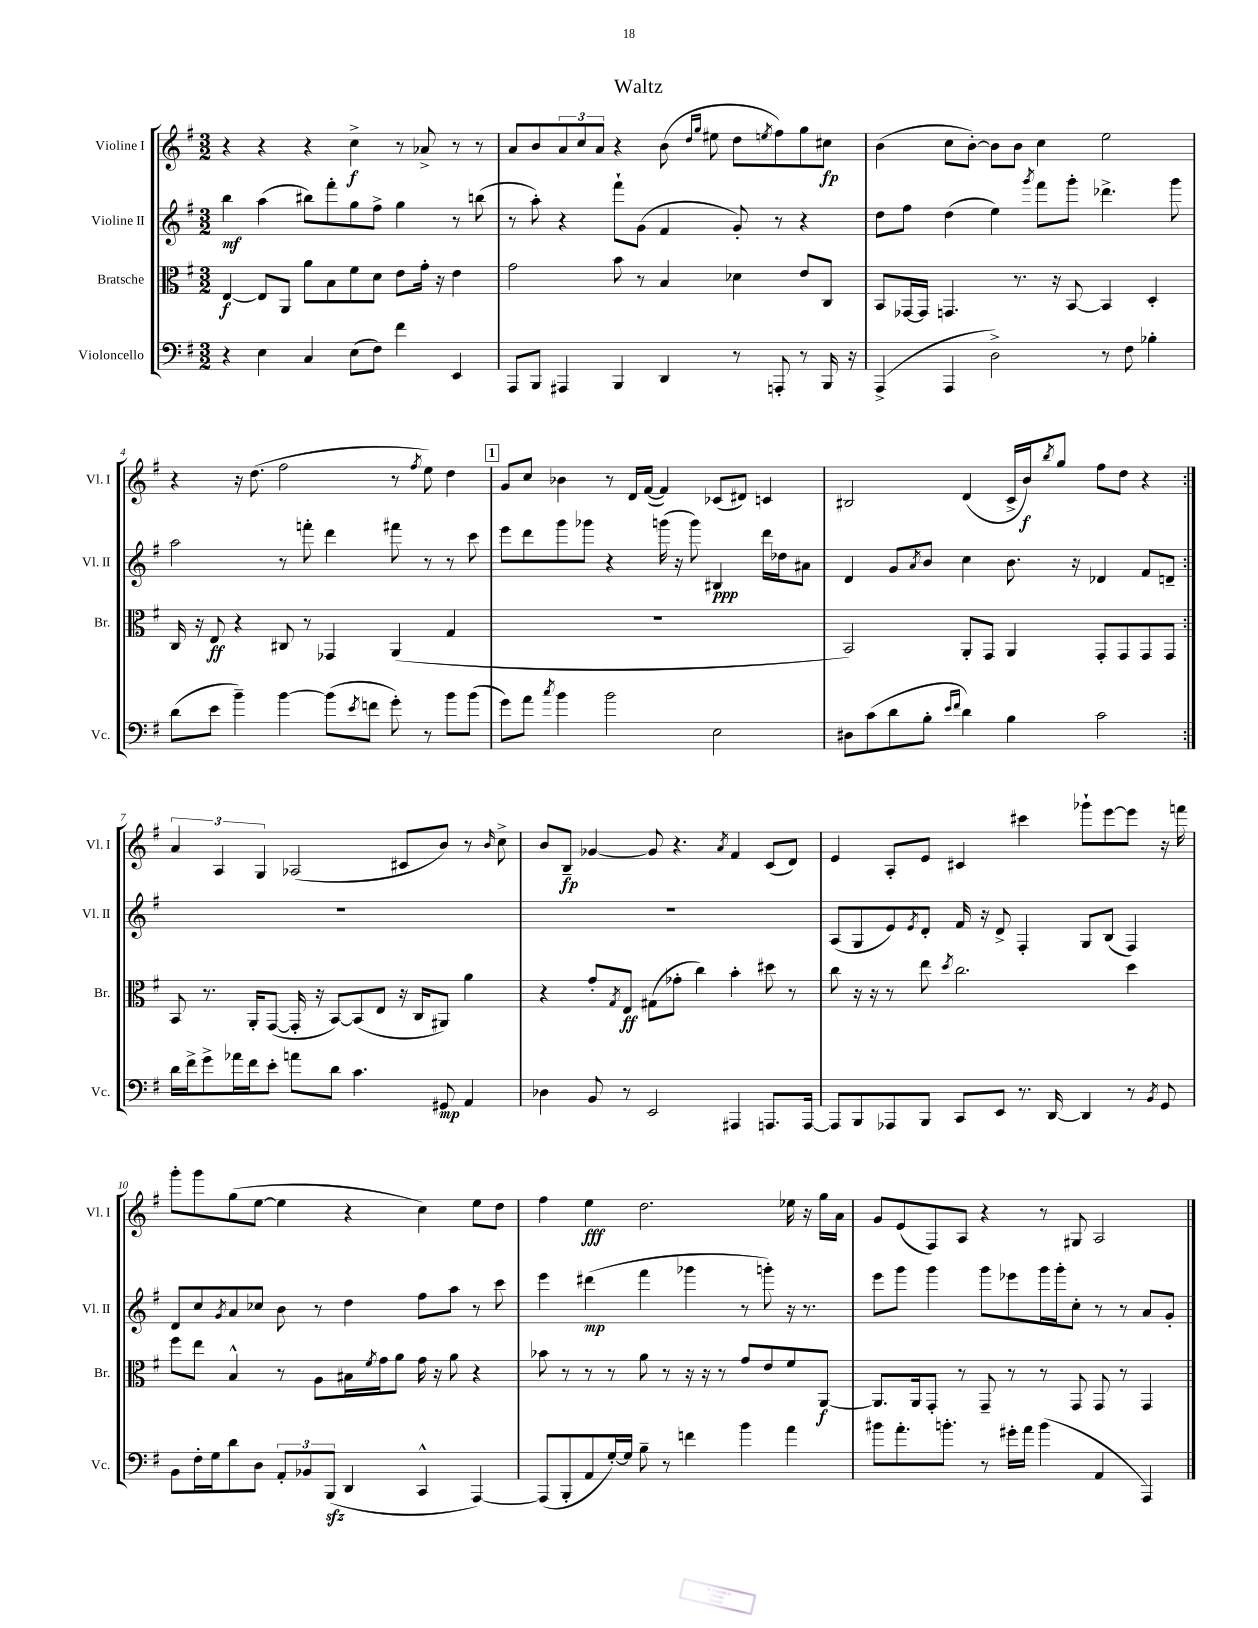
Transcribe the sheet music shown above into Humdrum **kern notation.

**kern	**dynam	**kern	**dynam	**kern	**dynam	**kern	**dynam
*part4	*part4	*part3	*part3	*part2	*part2	*part1	*part1
*staff4	*staff4	*staff3	*staff3	*staff2	*staff2	*staff1	*staff1
*I"Violoncello	*	*I"Bratsche	*	*I"Violine II	*	*I"Violine I	*
*I'Vc.	*	*I'Br.	*	*I'Vl. II	*	*I'Vl. I	*
*clefF4	*	*clefC3	*	*clefG2	*	*clefG2	*
*k[f#]	*	*k[f#]	*	*k[f#]	*	*k[f#]	*
*M3/2	*	*M3/2	*	*M3/2	*	*M3/2	*
=1	=1	=1	=1	=1	=1	=1	=1
4r	.	[4E/	f	4bb\	mf	4r	.
4E\	.	8E/L]	.	(4aa\	.	4r	.
.	.	8AA/J	.	.	.	.	.
4C/	.	8a\L	.	8bb#X\L)	.	4r	.
.	.	8B\	.	8fff#'\	.	.	.
(8E\L	.	8f#\	.	8gg\	.	4cc^\	f
8F#\J)	.	8d\J	.	8ff#^\J	.	.	.
4f#\	.	8e\L	.	4gg\	.	8r	.
.	.	16g'\Jk	.	.	.	8a-X^/	.
.	.	16r	.	.	.	.	.
4EE/	.	4e\	.	8r	.	8r	.
.	.	.	.	(8bbn\	.	8r	.
=2	=2	=2	=2	=2	=2	=2	=2
8AAA/L	.	2g\	.	8r	.	8a/L	.
8BBB/J	.	.	.	8aa'\)	.	8b/	.
4AAA#X/	.	.	.	4r	.	12a/	.
.	.	.	.	.	.	12cc/	.
.	.	.	.	.	.	12a/J	.
4BBB/	.	8b\	.	8fff#`\L	.	4r	.
.	.	8r	.	(8g\J	.	.	.
4DD/	.	4B/	.	4f#/	.	(8b\	.
.	.	.	.	.	.	16qqdd/LL	.
.	.	.	.	.	.	16qqgg/JJ	.
.	.	.	.	.	.	8ee#X\	.
8r	.	4d-X\	.	8g'/)	.	8dd\L	.
.	.	.	.	.	.	8qeen/	.
8AAAn'/	.	.	.	8r	.	8ff#\)	.
8r	.	8e/L	.	4r	.	8gg\	.
16BBB/	.	8C/J	.	.	.	8cc#X\J	fp
16r	.	.	.	.	.	.	.
=3	=3	=3	=3	=3	=3	=3	=3
(4AAA^/	.	8BB/L	.	8dd\L	.	(4b\	.
.	.	[16GG-X/L	.	8ff#\J	.	.	.
.	.	16GG-/JJ]	.	.	.	.	.
4AAA/	.	4.GGn/	.	(4dd\	.	8cc\L	.
.	.	.	.	.	.	[8b'\J)	.
2D^\)	.	.	.	4ee\)	.	8b\L]	.
.	.	8.r	.	.	.	8b\J	.
.	.	.	.	8qggg/	.	.	.
.	.	.	.	8fff#\L	.	4cc\	.
.	.	16r	.	.	.	.	.
.	.	[8BB/	.	8ggg'\J	.	.	.
8r	.	4BB/]	.	4.ddd-X^\	.	2ee\	.
8F#\	.	.	.	.	.	.	.
4B-X'\	.	4D'/	.	.	.	.	.
.	.	.	.	8ggg\	.	.	.
!!LO:LB:g=z
=4	=4	=4	=4	=4	=4	=4	=4
(8d\L	.	16C/	.	2aa\	.	4r	.
.	.	16r	.	.	.	.	.
8e\J	.	8E/	ff	.	.	.	.
4b~\)	.	4r	.	.	.	16r	.
.	.	.	.	.	.	(8.dd\	.
[4b\	.	8C#X/	.	8r	.	2ff#\	.
.	.	8r	.	8fffn'\	.	.	.
(8b\L]	.	4GG-X/	.	4ddd\	.	.	.
8qe/	.	.	.	.	.	.	.
8fn\J	.	.	.	.	.	.	.
8g'\)	.	(4AA/	.	8fff#X\	.	8r	.
.	.	.	.	.	.	8qff#/	.
8r	.	.	.	8r	.	8ee\)	.
8b\L	.	4G/	.	8r	.	4dd\	.
(8b\J	.	.	.	8ccc\	.	.	.
!!LO:REH:place=s1:t=1
=5	=5	=5	=5	=5	=5	=5	=5
8g\L)	.	1.r	.	8eee\L	.	8g/L	.
8a\J	.	.	.	8ddd\	.	8cc/J	.
8qcc/	.	.	.	.	.	.	.
4b\	.	.	.	8ggg\	.	4b-X\	.
.	.	.	.	8ggg-X\J	.	.	.
2b\	.	.	.	4r	.	8r	.
.	.	.	.	.	.	16d/LL	.
.	.	.	.	.	.	([16f#/JJ	.
.	.	.	.	(16gggn\	.	4f#/])	.
.	.	.	.	16r	.	.	.
.	.	.	.	8ggg\)	.	.	.
2E\	.	.	.	4B#X/	ppp	(8c-X/L	.
.	.	.	.	.	.	8d#X/J)	.
.	.	.	.	16ddd\LL	.	4cn/	.
.	.	.	.	16dd-X\J	.	.	.
.	.	.	.	8a#X\J	.	.	.
=6	=6	=6	=6	=6	=6	=6	=6
8D#X\L	.	2BB/)	.	4d/	.	2B#X/	.
(8c\	.	.	.	.	.	.	.
8d\	.	.	.	8g/L	.	.	.
.	.	.	.	8qa/	.	.	.
8B'\J	.	.	.	8b/J	.	.	.
16qqe/LL	.	.	.	.	.	.	.
16qqf#/JJ	.	.	.	.	.	.	.
4d\)	.	8AA'/L	.	4cc\	.	(4d/	.
.	.	8GG/J	.	.	.	.	.
4B\	.	4AA/	.	8.b\	.	16c^/LL	.
.	.	.	.	.	.	16b/J)	f
.	.	.	.	.	.	8qbb/	.
.	.	.	.	.	.	8gg/J	.
.	.	.	.	16r	.	.	.
2c\	.	8GG'/L	.	4d-X/	.	8ff#\L	.
.	.	8GG/	.	.	.	8dd\J	.
.	.	8GG/	.	8f#/L	.	4r	.
.	.	8GG/J	.	8dn~/J	.	.	.
!!LO:LB:g=z
=7:|!	=7:|!	=7:|!	=7:|!	=7:|!	=7:|!	=7:|!	=7:|!
16d\LL	.	8BB/	.	1.r	.	6a/	.
16f#^\J	.	.	.	.	.	.	.
8g^\	.	8.r	.	.	.	.	.
.	.	.	.	.	.	6A/	.
16a-X\L	.	.	.	.	.	.	.
16f#\J	.	16AA'/KL	.	.	.	.	.
.	.	.	.	.	.	6G/	.
8e'\J	.	([8GG/J	.	.	.	.	.
8an\L	.	16GG'/]	.	.	.	(2A-X/	.
.	.	16r	.	.	.	.	.
8d\J	.	[8BB/L)	.	.	.	.	.
4.c\	.	(8BB/]	.	.	.	.	.
.	.	8E/J	.	.	.	.	.
.	.	16r	.	.	.	8c#X/L	.
.	.	16C/KL	.	.	.	.	.
8GG#X/	mp	8AA#X/J)	.	.	.	8b/J)	.
4AA/	.	4a\	.	.	.	8r	.
.	.	.	.	.	.	16qqb/	.
.	.	.	.	.	.	8cc^\	.
=8	=8	=8	=8	=8	=8	=8	=8
4D-X\	.	4r	.	1.r	.	8b/L	.
.	.	.	.	.	.	8B~/J	fp
8BB/	.	8g'/L	.	.	.	[4g-X/	.
.	.	8qG/	.	.	.	.	.
8r	.	8E/J	ff	.	.	.	.
2EE/	.	(8G#X\L	.	.	.	8g-/]	.
.	.	8g-X'\J	.	.	.	4.r	.
.	.	4cc\)	.	.	.	.	.
.	.	.	.	.	.	8qa/	.
4AAA#X/	.	4b'\	.	.	.	4f#/	.
8.AAAn/L	.	8dd#X\	.	.	.	(8c/L	.
.	.	8r	.	.	.	8d/J)	.
[16AAA/Jk	.	.	.	.	.	.	.
=9	=9	=9	=9	=9	=9	=9	=9
8AAA/L]	.	8cc\	.	(8A/L	.	4e/	.
8BBB/	.	16r	.	8G/	.	.	.
.	.	16r	.	.	.	.	.
8AAA-X/	.	8r	.	8e/)	.	8A'/L	.
.	.	.	.	8qe/	.	.	.
8BBB/J	.	8ee\	.	8d'/J	.	8e/J	.
.	.	8qdd/	.	.	.	.	.
8CC/L	.	2.cc\	.	16f#/	.	4c#X/	.
.	.	.	.	16r	.	.	.
8EE/J	.	.	.	8d^/	.	.	.
8.r	.	.	.	4F#'/	.	4ccc#X\	.
[16DD/	.	.	.	.	.	.	.
4DD/]	.	.	.	8G/L	.	8ggg-X`\L	.
.	.	.	.	(8B/J	.	[8eee\	.
8r	.	4dd\	.	4F#/)	.	8eee\J]	.
8qBB/	.	.	.	.	.	.	.
8GG/	.	.	.	.	.	16r	.
.	.	.	.	.	.	16fffn\	.
!!LO:LB:g=z
=10	=10	=10	=10	=10	=10	=10	=10
8BB\L	.	8ff#\L	.	8d/L	.	8ggg'\L	.
16F#'\L	.	8ee\J	.	8cc/	.	8ggg\	.
16G\J	.	.	.	.	.	.	.
.	.	.	.	8qg/	.	.	.
8d\	.	4B^^/	.	8a/	.	(8gg\	.
8D\J	.	.	.	8cc-X/J	.	[8ee\J	.
12AA'/L	.	8r	.	8b\	.	4ee\]	.
12BB-X/	.	.	.	.	.	.	.
.	.	8A\L	.	8r	.	.	.
(12BBBzz/J	.	.	.	.	.	.	.
4DD/	.	16B#X\L	.	4dd\	.	4r	.
.	.	8qf#/	.	.	.	.	.
.	.	16g\J	.	.	.	.	.
.	.	8a\J	.	.	.	.	.
4CC^^/	.	16g\	.	8ff#\L	.	4cc\)	.
.	.	16r	.	.	.	.	.
.	.	8a\	.	8aa\J	.	.	.
[4AAA/)	.	4r	.	8r	.	8ee\L	.
.	.	.	.	8ccc\	.	8dd\J	.
=11	=11	=11	=11	=11	=11	=11	=11
(8AAA/L]	.	8b-X\	.	4eee\	.	4ff#\	.
8BBB'/	.	8r	.	.	.	.	.
8AA/	.	8r	.	(4ddd#X\	mp	4ee\	fff
[16G'/L)	.	8r	.	.	.	.	.
16G/JJ]	.	.	.	.	.	.	.
8B~\	.	8a\	.	4fff#\	.	2.dd\	.
8r	.	8r	.	.	.	.	.
4fn\	.	16r	.	4ggg-X\	.	.	.
.	.	16r	.	.	.	.	.
.	.	8r	.	.	.	.	.
4b\	.	8g/L	.	8r	.	.	.
.	.	8e/	.	8gggn'\)	.	.	.
4a\	.	8f#/	.	16r	.	16ee-X\	.
.	.	.	.	8.r	.	16r	.
.	.	[8AA/J	f	.	.	16gg\LL	.
.	.	.	.	.	.	16a\JJ	.
=12	=12	=12	=12	=12	=12	=12	=12
8b#X\L	.	8.AA/L]	.	8eee\L	.	8g/L	.
8.a'\	.	.	.	8ggg\J	.	(8e/	.
.	.	16AA/k	.	.	.	.	.
.	.	8GG'/J	.	4ggg\	.	8F#/)	.
8.bn'\J	.	.	.	.	.	.	.
.	.	8r	.	.	.	8A/J	.
8r	.	8GG~/	.	8ggg\L	.	4r	.
16g#X'\LL	.	8r	.	8eee-X\	.	.	.
16a\JJ	.	.	.	.	.	.	.
(4b\	.	8r	.	16ggg\L	.	8r	.
.	.	.	.	16ggg'\J	.	.	.
.	.	8GG/	.	8cc'\J	.	8G#X/	.
4AA/	.	8GG/	.	8r	.	2A/	.
.	.	8r	.	8r	.	.	.
4AAA/)	.	4GG/	.	8a/L	.	.	.
.	.	.	.	8g'/J	.	.	.
==	==	==	==	==	==	==	==
*-	*-	*-	*-	*-	*-	*-	*-
